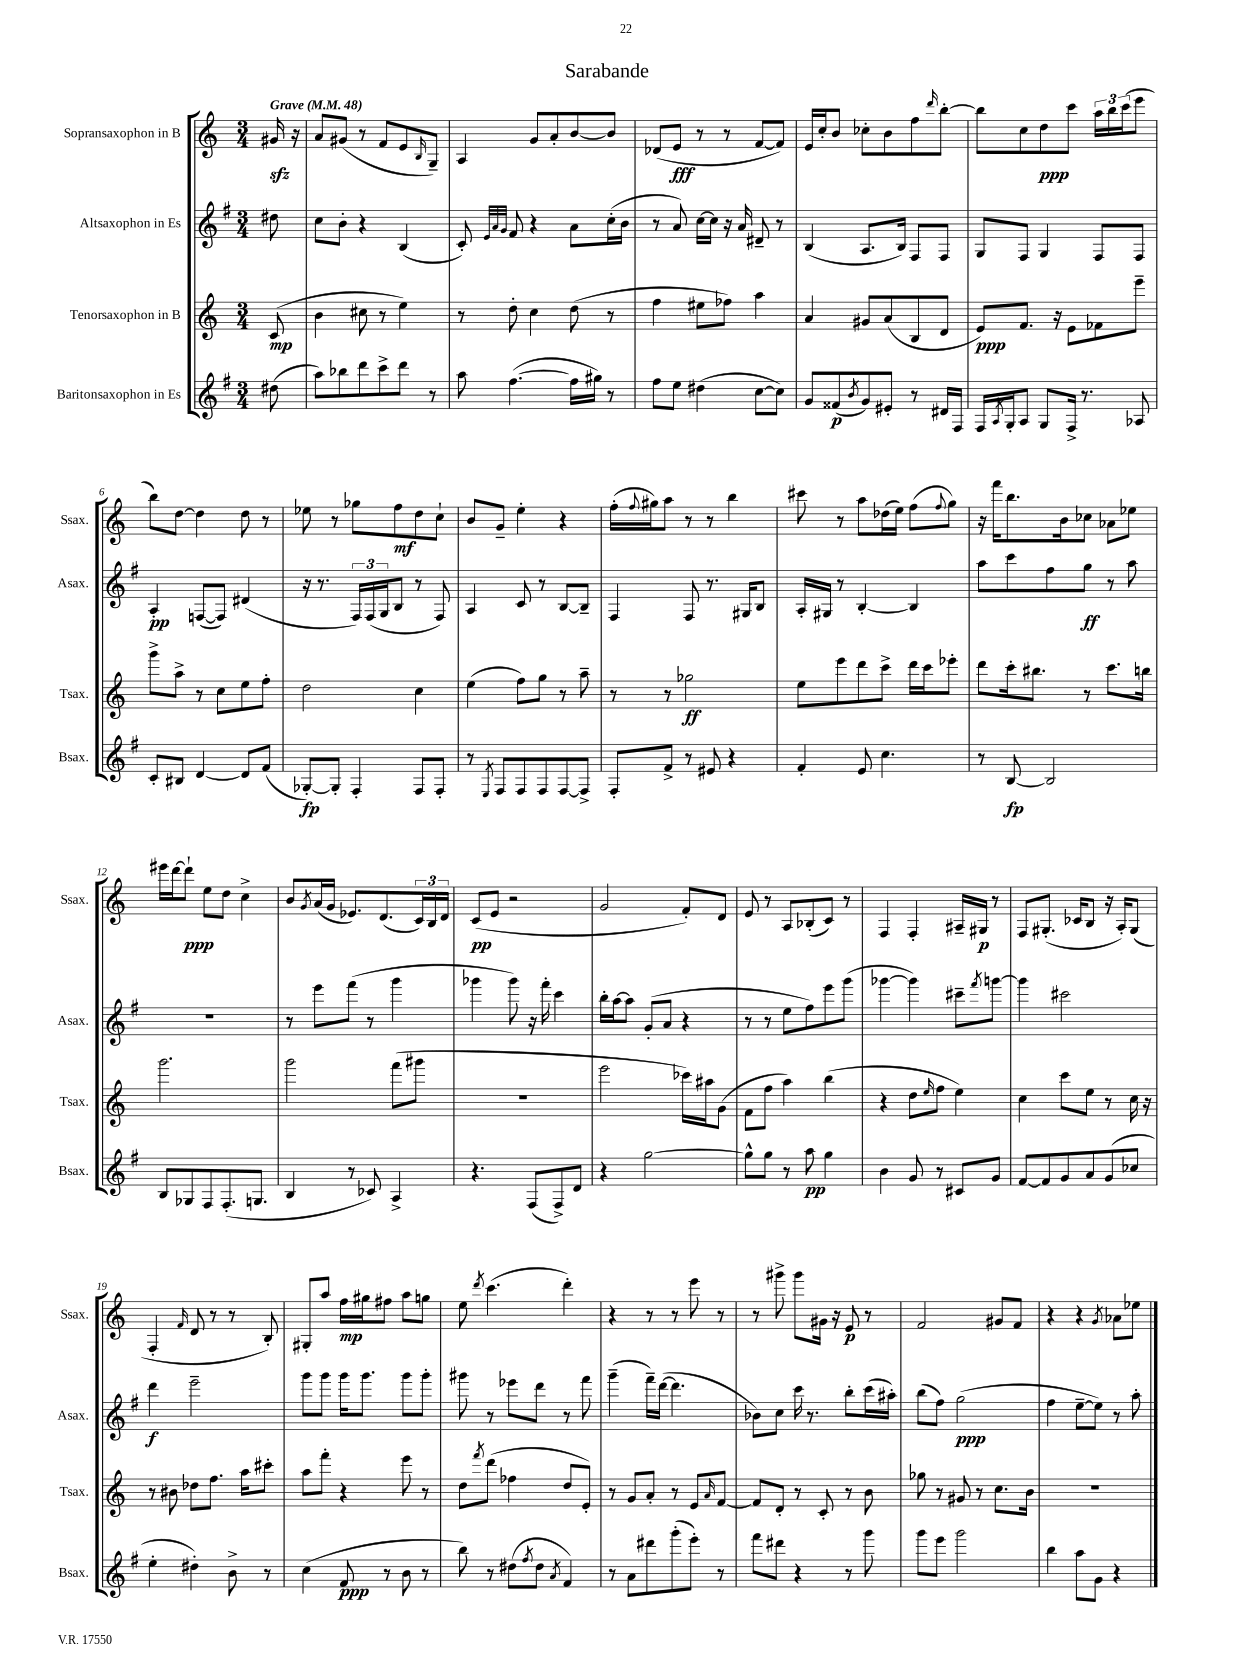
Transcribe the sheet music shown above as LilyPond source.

\header { title = "Sarabande" }
<<
\new StaffGroup <<
\new Staff = "s0" \with { instrumentName = "Sopransaxophon in B" shortInstrumentName = "Ssax." } {
    \clef treble \key c \major \numericTimeSignature \time 3/4 \partial 8 \tempo "Grave" 4 = 48
    gis'16\sfz r16 |
    a'8 gis'8( r8 f'8 e'8 \grace { b16 } g8--) |
    a4 g'8 a'8-. b'8~ b'8 |
    des'8( e'8\fff r8 r8 f'8~ f'8) |
    e'16 c''16-. b'8 ces''8-. b'8 f''8 \grace { d'''16 } b''8~-. |
    b''8 c''8 d''8\ppp c'''8 \tuplet 3/2 { a''16 b''16 c'''16( } e'''8 |
    b''8) d''8~ d''4 d''8 r8 |
    ees''8 r8 ges''8 f''8\mf d''8 c''8-! |
    b'8 g'8-- e''4-. r4 |
    f''16-.( \appoggiatura { f''8 } gis''16) a''8 r8 r8 b''4 |
    cis'''8 r8 a''8 des''16( e''16) f''8( \appoggiatura { f''8 } g''8) |
    r16 f'''16 b''8. b'16 ces''8 aes'8 ees''8 |
    eis'''16 d'''16~ d'''8-!\ppp e''8 d''8 c''4-> |
    b'8 \acciaccatura { g'8 } a'16( g'16 ees'8.) d'8.( \tuplet 3/2 { c'16) b16 d'16 } |
    c'8\pp( e'8 r2 |
    g'2 f'8-.) d'8 |
    e'8 r8 a8 bes8-.( c'8) r8 |
    f4 f4-. ais16-- gis16\p r8 |
    f8 gis8.-.( ces'16 b8 r16 a16-.) gis8( |
    f4-. \grace { f'16 } d'8 r8 r8 b8-.) |
    gis8-. a''8 f''16\mp gis''16 fis''8 a''8 g''8 |
    e''8 \acciaccatura { d'''8 } c'''4.( d'''4-.) |
    r4 r8 r8 e'''8 r8 |
    r8 gis'''8-> gis'''8 gis'16 r16 e'8\p r8 |
    f'2 gis'8 f'8 |
    r4 r4 \acciaccatura { g'8 } aes'8 ees''8 \bar "|." |
}
\new Staff = "s1" \with { instrumentName = "Altsaxophon in Es" shortInstrumentName = "Asax." } {
    \clef treble \key g \major \numericTimeSignature \time 3/4 \partial 8
    dis''8 |
    c''8 b'8-. r4 b4( |
    c'8-.) \grace { e'32 a'32 g'32 } fis'8 r4 a'8 c''16-.( b'16 |
    r8 a'8) c''16~ c''16 r16 a'16 dis'8-- r8 |
    b4( a8. b16) fis8 fis8 |
    g8 fis8 g4 fis8 fis8 |
    a4-.\pp f8~( f8) dis'4( |
    r16 r8. \tuplet 3/2 { fis16) fis16( g16 } b8 r8 fis8) |
    a4 c'8 r8 b8~ b8-- |
    fis4 fis8 r8. gis16 b8 |
    a16-. gis16 r8 b4~-. b4 |
    a''8 c'''8 fis''8 g''8\ff r8 a''8 |
    R2. |
    r8 e'''8 fis'''8( r8 g'''4 |
    ges'''4 ges'''8) r16 fis'''16-. c'''4 |
    b''16-. a''16~ a''8 g'8-.( a'8 r4 |
    r8 r8 e''8 fis''8) e'''8 g'''8( |
    ges'''4~ ges'''4) cis'''8-- \acciaccatura { fis'''8 } g'''8~ |
    g'''4 cis'''2 |
    d'''4\f e'''2-- |
    g'''8 g'''8 g'''16 g'''8. g'''8 g'''8-. |
    gis'''8 r8 ees'''8 d'''8 r8 fis'''8 |
    g'''4--( fis'''16--) d'''16~( d'''4. |
    bes'8) c''8 c'''16 r8. b''8-. c'''16( ais''16-.) |
    b''8( fis''8) g''2\ppp( |
    fis''4 e''8~-- e''8) r8 a''8-. \bar "|." |
}
\new Staff = "s2" \with { instrumentName = "Tenorsaxophon in B" shortInstrumentName = "Tsax." } {
    \clef treble \key c \major \numericTimeSignature \time 3/4 \partial 8
    c'8\mp( |
    b'4 cis''8 r8 e''4) |
    r8 d''8-. c''4 d''8( r8 |
    f''4 eis''8 fes''8) a''4 |
    a'4 gis'8 a'8( b8 d'8 |
    e'8\ppp) f'8. r16 e'8 fes'8 e'''8-- |
    g'''8-> a''8-> r8 c''8 e''8 f''8-. |
    d''2 c''4 |
    e''4( f''8) g''8 r8 a''8-- |
    r8 r8 ges''2\ff |
    e''8 e'''8 d'''8 c'''8-> d'''16 c'''16 ees'''8-. |
    d'''8 c'''16-. bis''8. r8 c'''8. b''16 |
    g'''2. |
    g'''2 f'''8( gis'''8 |
    R2. |
    e'''2 ces'''16) ais''16 g'8( |
    f'8 f''8 a''4) b''4( |
    r4 d''8 \grace { e''16 } f''8 e''4) |
    c''4 c'''8 e''8 r8 c''16 r16 |
    r8 bis'8 des''8 f''8. a''16 cis'''8-. |
    a''8 f'''8-. r4 e'''8 r8 |
    d''8 \acciaccatura { f'''8 } d'''8( fes''4 d''8 e'8-.) |
    r8 g'8 a'8-. r8 e'8 \grace { a'16 } f'8~ |
    f'8 d'8-. r8 c'8-. r8 b'8 |
    ges''8 r8 gis'8 r8 c''8. b'16 |
    R2. \bar "|." |
}
\new Staff = "s3" \with { instrumentName = "Baritonsaxophon in Es" shortInstrumentName = "Bsax." } {
    \clef treble \key g \major \numericTimeSignature \time 3/4 \partial 8
    dis''8( |
    a''8) bes''8 d'''8 c'''8-> d'''8 r8 |
    a''8 fis''4.~( fis''16 gis''16) r8 |
    fis''8 e''8 dis''4( c''8~ c''8) |
    g'8 fisis'8\p( \acciaccatura { b'8 } g'8) eis'8-. r8 dis'16 fis16 |
    fis16 \acciaccatura { a8 } g16-. a8 g8 fis16-> r8. aes8 |
    c'8-. bis8 d'4~ d'8 fis'8( |
    ges8~-.\fp) ges8-. fis4-. fis8 fis8-. |
    r8 \acciaccatura { e8 } fis8 fis8 fis8 fis8~ fis8-> |
    fis8-. fis'8-> r8 eis'8 r4 |
    fis'4-. e'8 c''4. |
    r8 b8~\fp b2 |
    b8 ges8 fis8 fis8.-.( g8. |
    b4 r8 ces'8) a4-> |
    r4. fis8( fis8->) d'8 |
    r4 g''2~ |
    g''8-^ g''8 r8 a''8\pp g''4 |
    b'4 g'8 r8 cis'8 g'8 |
    fis'8~ fis'8 g'8 a'8 g'8( ces''8 |
    e''4-. dis''4-.) b'8-> r8 |
    c''4( fis'8\ppp r8 b'8 r8 |
    b''8) r8 dis''8( \acciaccatura { fis''8 } dis''8 \acciaccatura { a'8 } fis'4) |
    r8 a'8 dis'''8 g'''8-.( e'''8-.) r8 |
    fis'''8 dis'''8 r4 r8 g'''8 |
    g'''8 e'''8 g'''2 |
    b''4 a''8 g'8 r4 \bar "|." |
}
>>
>>
